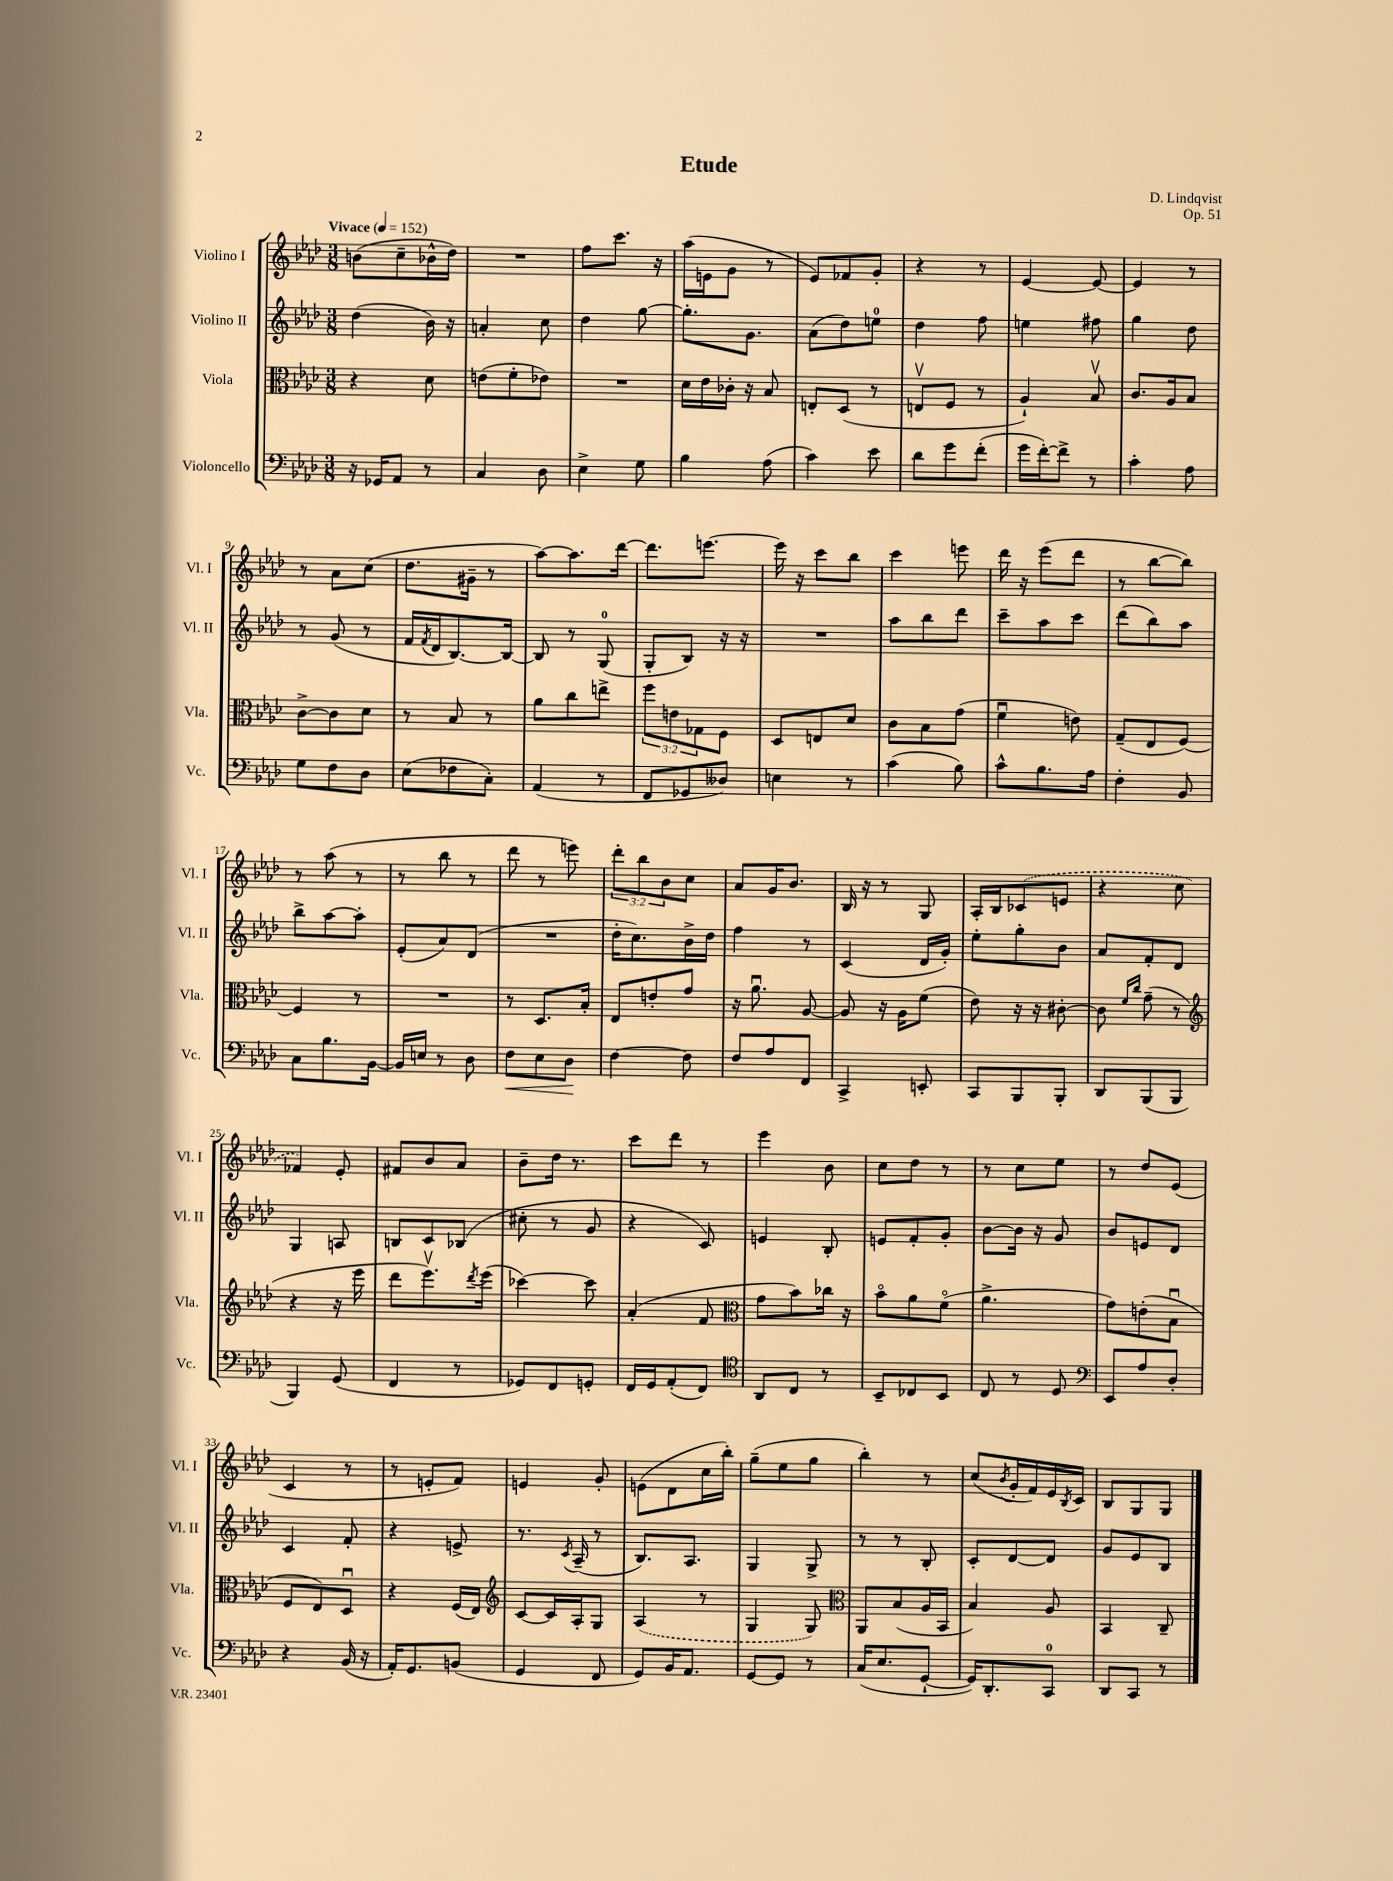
\header { title = "Etude" composer = "D. Lindqvist" opus = "Op. 51" }
<<
\new StaffGroup <<
\new Staff = "s0" \with { instrumentName = "Violino I" shortInstrumentName = "Vl. I" } {
    \clef treble \key aes \major \numericTimeSignature \time 3/8 \override Staff.TupletNumber.text = #tuplet-number::calc-fraction-text \tempo "Vivace" 4 = 152
    b'8( c''8-- bes'16-^ des''16) |
    R4. |
    f''8 c'''8. r16 |
    aes''16( e'16 g'8 r8 |
    ees'8) fes'8 g'8-. |
    r4 r8 |
    ees'4~ ees'8~ |
    ees'4 r8 |
    r8 aes'8 c''8( |
    des''8. gis'16-- r8 |
    aes''8~) aes''8. des'''16~ |
    des'''8. e'''8.~ |
    e'''16 r16 c'''8 bes''8 |
    c'''4 e'''8 |
    des'''16 r16 ees'''8( des'''8 |
    r8 bes''8~ bes''8) |
    r8 aes''8( r8 |
    r8 bes''8 r8 |
    des'''8 r8 e'''8) |
    \tuplet 3/2 { des'''8-. bes''8 bes'8 } c''8 |
    aes'8 g'16 bes'8. |
    bes16 r16 r8 g8 |
    aes16-. bes16 \once \slurDashed ces'8( e'8 |
    r4 c''8 |
    fes'4) ees'8-. |
    fis'8 bes'8 aes'8 |
    bes'8-- des''16 r8. |
    c'''8 des'''8 r8 |
    ees'''4 bes'8 |
    c''8 des''8 r8 |
    r8 c''8 ees''8 |
    r8 des''8 ees'8( |
    c'4 r8 |
    r8 e'8-. f'8) |
    e'4 g'8-. |
    e'8( des'8 c''16 bes''16-.) |
    g''8--( ees''8 g''8 |
    bes''4-.) r8 |
    c''8( \acciaccatura { bes'8 } g'16-. f'16) ees'16 \acciaccatura { bes8 } c'16 |
    bes8 g8 g8 \bar "|." |
}
\new Staff = "s1" \with { instrumentName = "Violino II" shortInstrumentName = "Vl. II" } {
    \clef treble \key aes \major \numericTimeSignature \time 3/8
    des''4( bes'16) r16 |
    a'4-. c''8 |
    des''4 g''8~ |
    g''8.-. g'8. |
    aes'8( des''8) e''8-0 |
    des''4 f''8 |
    e''4 fis''8 |
    g''4 des''8 |
    r8 g'8( r8 |
    f'16 \acciaccatura { f'8 } des'16 bes8.~) bes16~ |
    bes8 r8 g8-0( |
    g8-. bes8) r16 r16 |
    R4. |
    aes''8 bes''8 des'''8 |
    c'''8-- aes''8 c'''8 |
    des'''8( bes''8) aes''8 |
    bes''8-> aes''8~ aes''8-. |
    ees'8-.( aes'8) des'8( |
    R4. |
    des''16-. c''8.) bes'16-> des''16 |
    f''4 r8 |
    c'4( des'16 g'16-.) |
    ees''8-. g''8-. bes'8 |
    aes'8 f'8-. des'8 |
    g4 a8 |
    b8 c'8 bes8( |
    cis''8-. r8 g'8 |
    r4 c'8) |
    e'4 bes8-. |
    e'8 f'8-. g'8-. |
    bes'8~ bes'16 r16 g'8 |
    bes'8 e'8 des'8 |
    c'4 f'8-. |
    r4 e'8-> |
    r8. \acciaccatura { c'8 } aes16--( r8 |
    bes8.) aes8. |
    g4 g8-> |
    r8 r8 bes8-. |
    c'8-. des'8~ des'8 |
    g'8 ees'8 bes8 \bar "|." |
}
\new Staff = "s2" \with { instrumentName = "Viola" shortInstrumentName = "Vla." } {
    \clef alto \key aes \major \numericTimeSignature \time 3/8 \override Staff.TupletNumber.text = #tuplet-number::calc-fraction-text
    r4 des'8 |
    e'8( f'8-. ees'8) |
    R4. |
    des'16 ees'16 ces'16-. r16 bes8 |
    e8-. des8( r8 |
    e8\upbow f8 r8 |
    aes4-!) bes8\upbow |
    c'8. aes16 bes8 |
    c'8~-> c'8 des'8 |
    r8 bes8 r8 |
    aes'8 c''8 e''8-> |
    \tuplet 3/2 { f''8 e'8 ges8 } f8 |
    des8 e8 des'8 |
    c'8 bes8 g'8( |
    f'4\downbow e'8) |
    g8--( ees8 f8~) |
    f4 r8 |
    R4. |
    r8 des8. bes16-. |
    ees8 e'8-. g'8 |
    r16 aes'8.\downbow aes8~ |
    aes8 r16 aes16 f'8( |
    ees'8) r16 r16 cis'8~-. |
    cis'8 \grace { f'16 c''16 } g'8--( r8 |
    \clef treble r4 r16 ees'''16 |
    des'''8 ees'''8.\upbow) \acciaccatura { des'''8 } ees'''16( |
    ces'''4~) ces'''8 |
    aes'4-.( f'8 |
    \clef alto g'8 bes'8) ces''16 r16 |
    bes'8\flageolet aes'8 f'8\flageolet( |
    aes'4.-> |
    g'8) e'8-.( bes8\downbow |
    f8 ees8) des8\downbow |
    r4 f16( ees16) |
    \clef treble c'8~ c'16 aes16-. g8 |
    \once \slurDashed aes4( r8 |
    g4 g8) |
    \clef alto aes,8 bes8( aes16 bes,16 |
    bes4) aes8 |
    bes,4 c8-- \bar "|." |
}
\new Staff = "s3" \with { instrumentName = "Violoncello" shortInstrumentName = "Vc." } {
    \clef bass \key aes \major \numericTimeSignature \time 3/8
    r16 ges,16 aes,8 r8 |
    c4 des8 |
    ees4-> g8 |
    bes4 aes8( |
    c'4) ees'8 |
    des'8 g'8 f'8-.( |
    g'16 f'16~-.) f'8-> r8 |
    c'4-. aes8 |
    g8 f8 des8 |
    ees8( fes8 c8-.) |
    aes,4( r8 |
    f,8 ges,8 deses8) |
    e4 r8 |
    c'4( bes8) |
    c'8-^ bes8. aes16 |
    f4-. bes,8 |
    c8 bes8. bes,16~ |
    bes,16 e16 r8 des8 |
    f8\< ees8 des8\! |
    f4~ f8 |
    f8 aes8 f,8 |
    c,4-> e,8-. |
    c,8 bes,,8 bes,,8-. |
    des,8 bes,,8( bes,,8 |
    bes,,4) g,8( |
    f,4 r8 |
    ges,8) f,8 g,8-. |
    f,16 g,16 aes,8-.( f,8) |
    \clef tenor aes,8 c8 r8 |
    bes,8-- ces8 bes,8 |
    c8 r8 des8 |
    \clef bass ees,8 aes8 des8-. |
    r4 bes,16( r16 |
    aes,16-.) g,8. b,8( |
    g,4 f,8 |
    g,8) bes,16 aes,8. |
    g,8~ g,8 r8 |
    c16( ees8. g,8~-! |
    g,16) des,8.-. c,8-0 |
    des,8 c,8 r8 \bar "|." |
}
>>
>>
